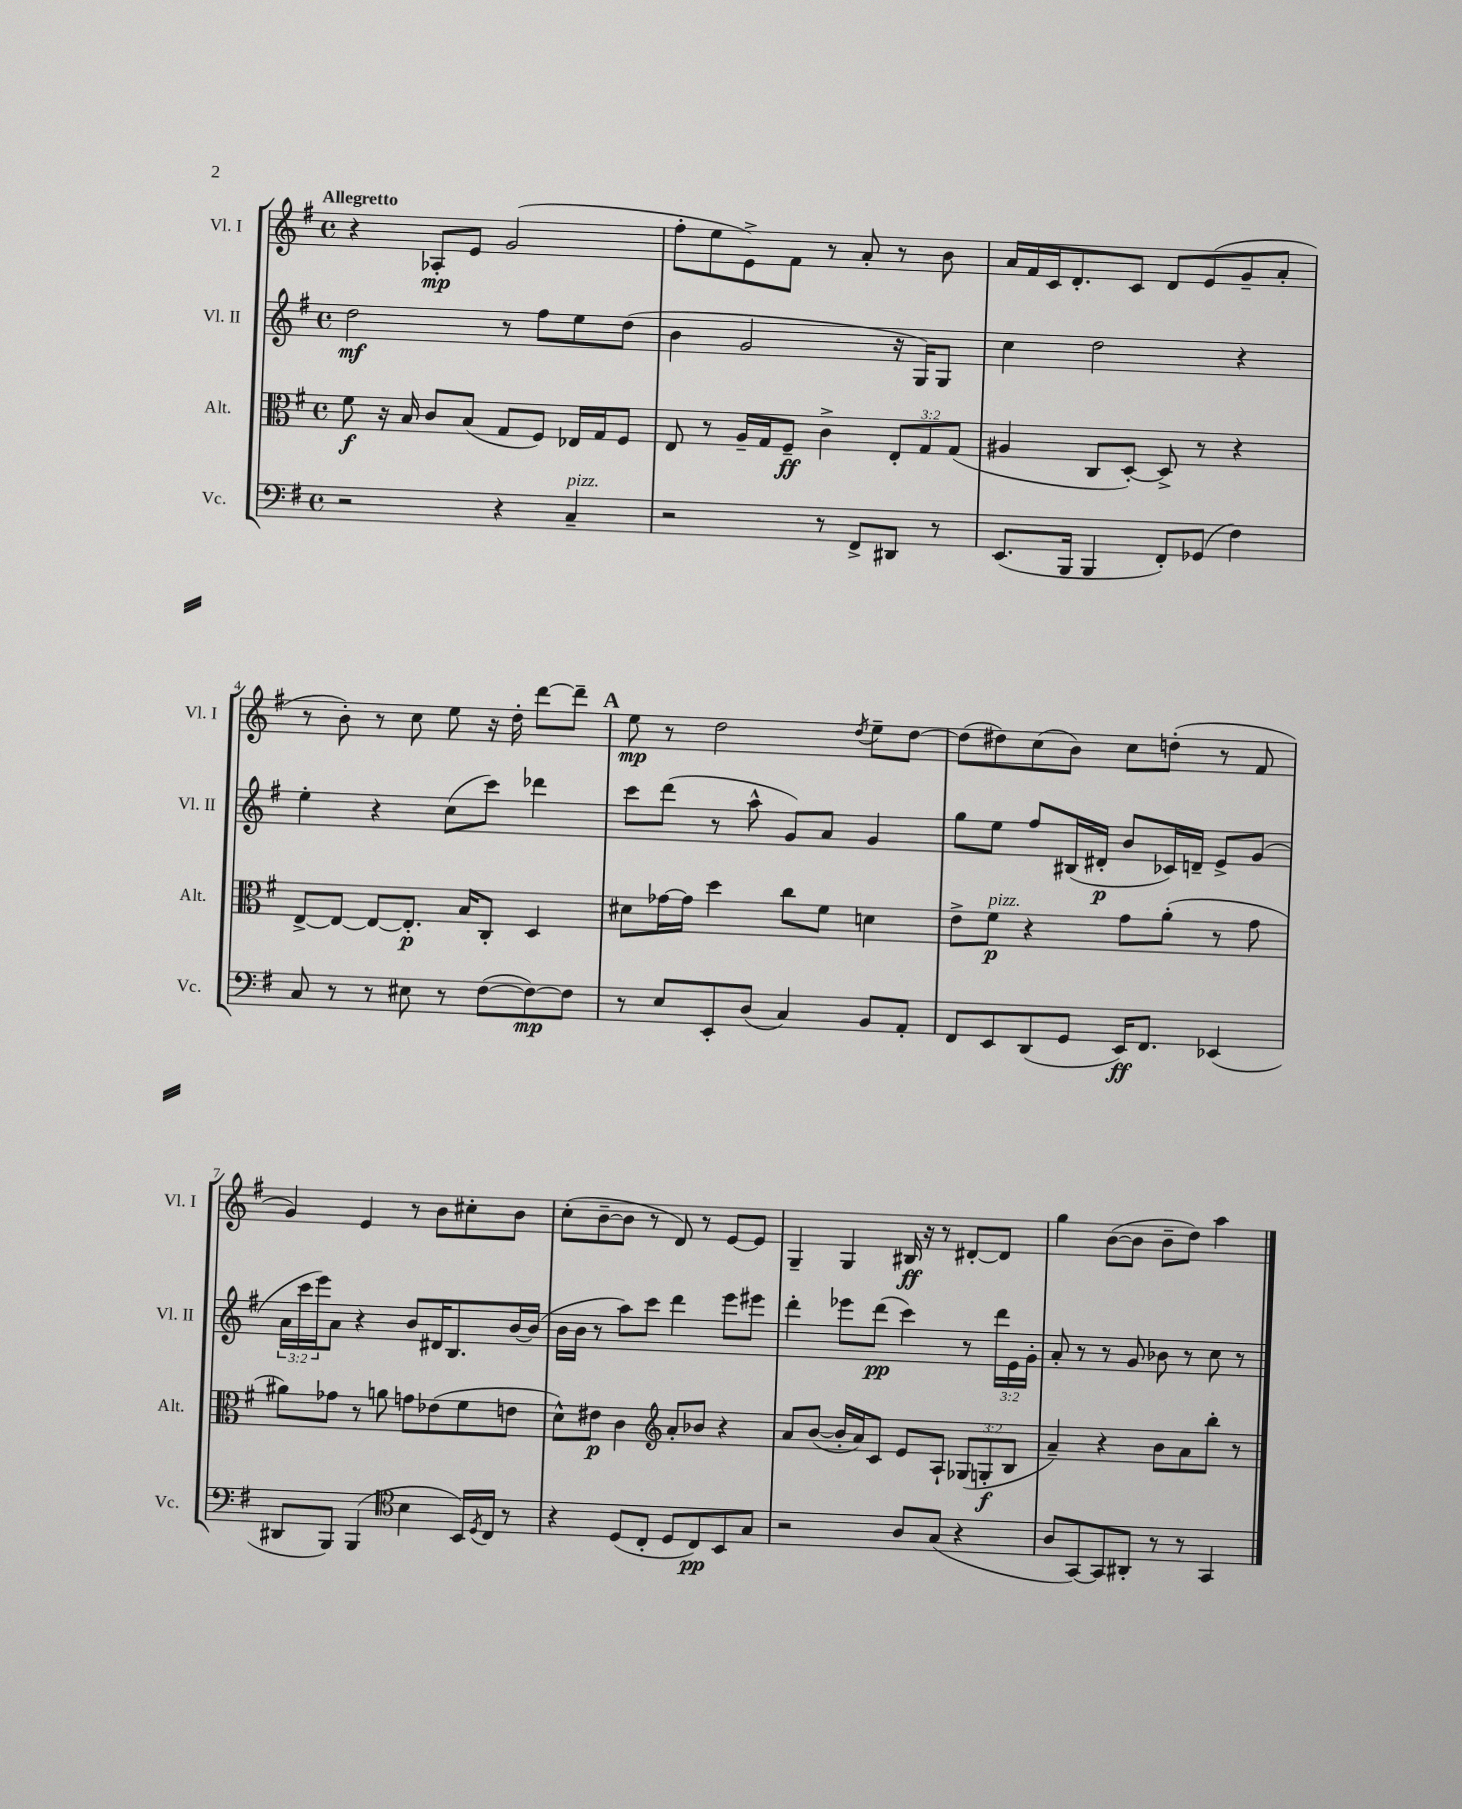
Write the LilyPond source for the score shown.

<<
\new StaffGroup <<
\new Staff = "s0" \with { instrumentName = "Vl. I" shortInstrumentName = "Vl. I" } {
    \clef treble \key g \major \defaultTimeSignature \time 4/4 \tempo "Allegretto"
    r4 aes8-.\mp e'8 g'2( |
    fis''8-. e''8 e'8->) fis'8 r8 a'8-. r8 b'8 |
    a'16 fis'16 c'16 d'8.-. c'8 d'8 e'8( g'8-- a'8-. |
    r8 b'8-.) r8 c''8 e''8 r16 d''16-. d'''8~ d'''8-- |
    \mark \markup { \bold "A" } e''8\mp r8 d''2 \acciaccatura { d''8 } e''8-- d''8~ |
    d''8( dis''8) c''8( b'8) c''8 d''8-.( r8 fis'8 |
    g'4) e'4 r8 b'8 cis''8-. b'8 |
    c''8-.( b'8~-- b'8 r8 d'8) r8 e'8~ e'8 |
    g4-- g4 bis16\ff r16 r8 dis'8~-. dis'8 |
    g''4 b'8~( b'8 b'8-- d''8) a''4 \bar "|." |
}
\new Staff = "s1" \with { instrumentName = "Vl. II" shortInstrumentName = "Vl. II" } {
    \clef treble \key g \major \defaultTimeSignature \time 4/4 \override Staff.TupletNumber.text = #tuplet-number::calc-fraction-text
    d''2\mf r8 fis''8 e''8 d''8( |
    b'4 g'2 r16 g16) g8 |
    c''4 d''2 r4 |
    e''4-. r4 c''8( c'''8) des'''4 |
    \mark \markup { \bold "A" } c'''8 d'''8( r8 a''8-^ g'8) a'8 g'4 |
    g''8 e''8 fis''8 bis16( dis'16-.\p b'8 ces'16) d'16-- e'8-> g'8( |
    \tuplet 3/2 { a'16 c'''16 e'''16) } a'8 r4 b'8 dis'16 b8. b'16~ b'16( |
    b'16 b'16 r8 a''8) c'''8 d'''4 e'''8 eis'''8 |
    d'''4-. ees'''8 d'''8\pp( c'''4) r8 \tuplet 3/2 { d'''16 e'16 g'16-. } |
    a'8-. r8 r8 g'8 bes'8 r8 c''8 r8 \bar "|." |
}
\new Staff = "s2" \with { instrumentName = "Alt." shortInstrumentName = "Alt." } {
    \clef alto \key g \major \defaultTimeSignature \time 4/4 \override Staff.TupletNumber.text = #tuplet-number::calc-fraction-text
    fis'8\f r16 b16 c'8 b8( g8 fis8) ees16 g16 fis8 |
    e8 r8 a16-- g16 fis8--\ff c'4-> \tuplet 3/2 { e8-. g8 g8( } |
    ais4 c8 d8~-.) d8-> r8 r4 |
    e8~-> e8~ e8~ e8.-.\p b16 c8-. d4 |
    \mark \markup { \bold "A" } dis'8 ges'16~ ges'16 d''4 c''8 fis'8 d'4 |
    e'8-> fis'8\p^\markup { \italic "pizz." } r4 g'8 a'8-.( r8 g'8 |
    ais'8) ges'8 r8 a'8 g'8 ees'8( fis'8 e'8 |
    d'8-^) eis'8\p c'4 \clef treble a'8-. bes'8 r4 |
    a'8 b'8~( b'16-. a'16) c'8 e'8 a8-! \tuplet 3/2 { ges8( g8-.\f b8 } |
    a'4--) r4 b'8 a'8 b''8-. r8 \bar "|." |
}
\new Staff = "s3" \with { instrumentName = "Vc." shortInstrumentName = "Vc." } {
    \clef bass \key g \major \defaultTimeSignature \time 4/4
    r2 r4 c4--^\markup { \italic "pizz." } |
    r2 r8 fis,8-> dis,8 r8 |
    e,8.( b,,16 b,,4 fis,8-.) ges,8( fis4) |
    c8 r8 r8 eis8 r8 fis8~( fis8~\mp) fis8 |
    \mark \markup { \bold "A" } r8 e8 e,8-. d8( c4) b,8 a,8-. |
    fis,8 e,8 d,8( g,8 e,16\ff) fis,8. ees,4( |
    dis,8 b,,8) b,,4( \clef tenor b4 b,16) \acciaccatura { d8 } c16 r8 |
    r4 d8( c8-. d8 c8\pp) b,8 g8 |
    r2 a8 g8( r4 |
    a8 g,8~) g,8 ais,8-. r8 r8 g,4 \bar "|." |
}
>>
>>
